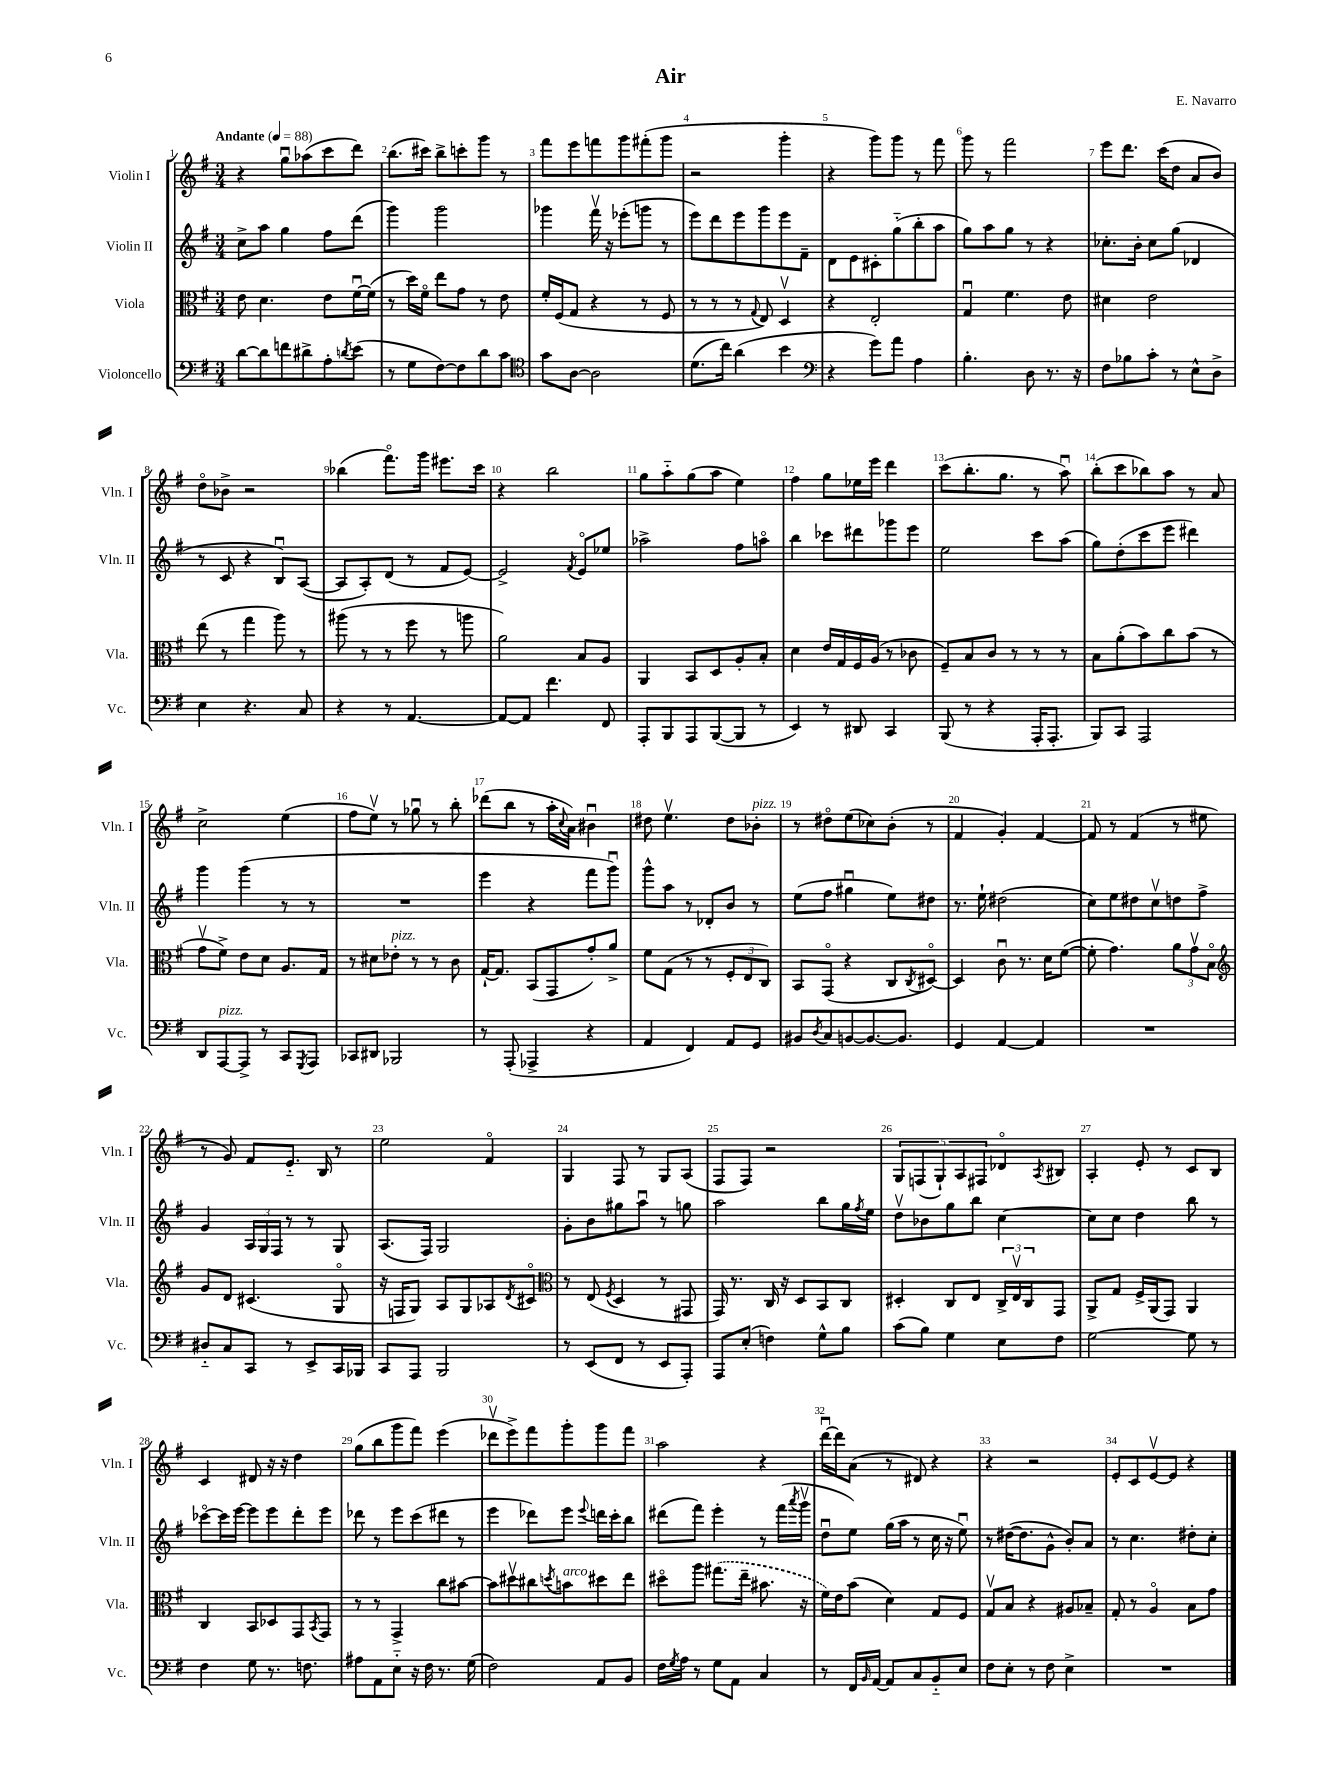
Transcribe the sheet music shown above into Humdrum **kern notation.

**kern	**kern	**kern	**kern
*part4	*part3	*part2	*part1
*staff4	*staff3	*staff2	*staff1
*I"Violoncello	*I"Viola	*I"Violin II	*I"Violin I
*I'Vc.	*I'Vla.	*I'Vln. II	*I'Vln. I
*clefF4	*clefC3	*clefG2	*clefG2
*k[f#]	*k[f#]	*k[f#]	*k[f#]
*M3/4	*M3/4	*M3/4	*M3/4
*MM88	*MM88	*MM88	*MM88
=1	=1	=1	=1
!	!	!	!LO:TX:a:B:t=Andante
[8d\L	8e\	8cc^\L	4r
8d\]	4.d\	8aa\J	.
8fn\	.	4gg\	8ggu\L
8d#X^\	.	.	(8aa-X\
8A'\	8e\L	8ff#\L	8ccc\
8qdn/	.	.	.
(8e\J	[16f#u\L	(8ddd\J	8ddd\J)
.	(16f#\JJ]	.	.
=2	=2	=2	=2
8r	8r	4ggg\)	(8.bb\L
8G\L	16dd\LL)	.	.
.	16f#\JJ	.	16ccc#X\Jk)
[8F#\)	8ee\L	2ggg\	8bb^\L
8F#\]	8g\J	.	8cccn'\
8d\	8r	.	8ggg\J
8c\J	8e\	.	8r
=3	=3	=3	=3
*clefC4	*	*	*
8g\L	16f#'/LL	4ggg-X\	8fff#\L
.	(16F#/J	.	.
[8A\J	8G/J	.	8eee\
2A\]	4r	16fff#v\	8fffn\
.	.	16r	.
.	.	(8eee-X'\L	8ggg\
.	8r	8gggn\J	(8fff#X'\
.	8F#/	8r	8ggg\J
=4	=4	=4	=4
(8.d\L	8r	8eee\L)	2r
.	8r	8ddd\	.
16cc\Jk)	.	.	.
(4a\	8r	8eee\	.
.	8qqG/	.	.
.	8E/)	8ggg\	.
4b\	4Dv/	8eee\	4ggg'\
.	.	8f#~\J	.
=5	=5	=5	=5
*clefF4	*	*	*
4r	4r	8d\L	4r
.	.	8e\	.
8g\L)	2E'/	8c#X'\	8ggg\L)
8a\J	.	(8gg\	8ggg\J
4A\	.	8bb'\	8r
.	.	8aa\J	8fff#\
=6	=6	=6	=6
4.B'\	4Gu/	8gg\L)	8ggg\
.	.	8aa\	8r
.	4.f#\	8gg\J	2fff#\
8D\	.	8r	.
8.r	.	4r	.
.	8e\	.	.
16r	.	.	.
=7	=7	=7	=7
8F#\L	4d#X\	8.cc-X'\L	8eee\L
8B-X\	.	.	8.ddd\J
.	.	16b'\Jk	.
8c'\J	2e\	8cc-\L	.
.	.	.	(16ccc\KL
8r	.	(8gg\J	8dd\J
8E^^\L	.	4d-X/	8a/L
8D^\J	.	.	8b/J)
!!LO:LB:g=z
=8	=8	=8	=8
4E\	(8ee\	8r	8dd\L
.	8r	8c/	8b-X^\J
4.r	4gg\	4r	2r
.	8aa\)	8Bu/L)	.
8C/	8r	([8A/J	.
=9	=9	=9	=9
4r	(8aa#X\	8A/L]	(4bb-X\
.	8r	8A'/)	.
8r	8r	(8d/J	8.fff#\L)
[4.AA/	8ff#\	8r	.
.	.	.	16ggg\Jk
.	8r	8f#/L	8.eee#X\L
.	8aan\	[8e/J)	.
.	.	.	16ccc\Jk
=10	=10	=10	=10
8AA/L_	2a\)	2e^/]	4r
8AA/J]	.	.	.
4.f#\	.	.	2bb\
.	.	8qf#/	.
.	8B/L	8e/L	.
8FF#/	8A/J	8ee-X/J	.
=11	=11	=11	=11
8AAA'/L	4AA/	2aa-X^\	8gg\L
8BBB/	.	.	8aa\
8AAA/	8BB/L	.	(8gg\
([8BBB/	8D/	.	8aa\J
8BBB/J]	8A'/	8ff#\L	4ee\)
8r	8B'/J	8aan\J	.
=12	=12	=12	=12
4EE/)	4d\	4bb\	4ff#\
8r	16e/LL	8ccc-X\L	8gg\L
.	16G/	.	.
8DD#X/	16F#/	8ddd#X\	16ee-X\L
.	(16A/JJ	.	16eee\JJ
4CC/	8r	8ggg-X\	4ddd\
.	8c-X\	8eee\J	.
=13	=13	=13	=13
(8BBB/	8F#~/L)	2ee\	(8ccc\L
8r	8B/	.	8.bb'\
4r	8c/J	.	.
.	.	.	8.gg\J
.	8r	.	.
16AAA'/KL	8r	8ccc\L	8r
8.AAA'/J	.	.	.
.	8r	(8aa\J	8aau\)
=14	=14	=14	=14
8BBB/L)	8B\L	8gg\L)	(8bb'\L
8CC/J	(8a'\	(8dd'\	8ccc\
2AAA/	8b\)	8ccc\	8bb-X\)
.	8cc\	8eee\J	8aa\J
.	(8b\J	4ddd#X\)	8r
.	8r	.	8a/
!!LO:LB:g=z
=15	=15	=15	=15
8DD/L	8gv\L	4ggg\	2cc^\
!LO:TX:a:i:t=pizz.	!	!	!
[8AAA/	8f#^\J)	.	.
8AAA^/J]	8e\L	(4ggg\	.
8r	8d\J	.	.
8CC/L	8.A/L	8r	(4ee\
8qGGG/	.	.	.
8AAA/J	.	8r	.
.	16G/Jk	.	.
=16	=16	=16	=16
8CC-X/L	8r	2.r	8ff#\L
8DD#X/J	8d#X\L	.	8eev\J)
!	!LO:TX:a:i:t=pizz.	!	!
2BBB-X/	8e-X'\J	.	8r
.	8r	.	8gg-Xu\
.	8r	.	8r
.	8c\	.	8bb'\
=17	=17	=17	=17
8r	[16G`/KL	4eee\	(8ddd-X\L
.	8.G/J]	.	.
(8AAA'/	.	.	8bb\J
4AAA-X^/	(8BB/L	4r	8r
.	8GG/	.	16aa'\LL
.	.	.	8qqcc/
.	.	.	16a\JJ)
4r	8g'/)	8fff#\L	4b#Xu\
.	8a^/J	8gggu\J)	.
=18	=18	=18	=18
4AA/	8f#\L	8ggg^^\L	8dd#X\
.	(8G\J	8aa\J	4.eev\
4FF#/)	8r	8r	.
.	8r	8d-X'/L	.
8AA/L	12F#'/L	8b/J	8dd#\L
.	12E/	.	.
!	!	!	!LO:TX:a:i:t=pizz.
8GG/J	.	8r	8b-X'\J
.	12C/J)	.	.
=19	=19	=19	=19
8BB#X/L	8BB/L	(8ee\L	8r
8qD/	.	.	.
8C/	(8GG/J	8ff#\J	8dd#X\L
[8BBn/	4r	4gg#Xu\	(8ee\
8.BB/_	.	.	8cc-X\)
.	8C/L	8ee\L)	(8b'\J
8.BB/J]	.	.	.
.	8qC/	.	.
.	[8D#X/J)	8dd#X\J	8r
=20	=20	=20	=20
4GG/	4D#/]	8.r	4f#/
.	.	16ee`\	.
[4AA/	8cu\	(2dd#X\	4g'/)
.	8.r	.	.
4AA/]	.	.	[4f#/
.	16d\KL	.	.
.	([8f#\J	.	.
=21	=21	=21	=21
2.r	8f#'\]	8cc\L)	8f#/]
.	4.g\)	8ee\	8r
.	.	8dd#X\	(4f#/
.	.	8ccv\	.
.	12a\L	8ddn\	8r
.	12gv\	.	.
.	.	8ff#^\J	8ee#X\
.	12B\J	.	.
!!LO:LB:g=z
=22	=22	=22	=22
*	*clefG2	*	*
8D#X/L	8g/L	4g/	8r
8C/	8d/J	.	8g/)
8CC/J	(4.c#X/	24A/LL	8f#/L
.	.	24G/	.
.	.	24F#/JJ	.
8r	.	8r	8.e/J
8EE^/L	.	8r	.
.	.	.	16B/
16CC/L	8G/	8G/	8r
16BBB-X/JJ	.	.	.
=23	=23	=23	=23
8CC/L	16r	(8.A/L	2ee\
.	16Fn/KL	.	.
8AAA/J	8G/J)	.	.
.	.	16F#/Jk)	.
2BBB/	8A/L	2G/	.
.	8G/	.	.
.	8A-X/	.	4f#/
.	8qd/	.	.
.	8c#X/J	.	.
=24	=24	=24	=24
*	*clefC3	*	*
8r	8r	8g'\L	4G/
(8EE/L	(8E/	8b\	.
.	8qF#/	.	.
8FF#/J	4D/	8gg#X\	8F#/
8r	.	8aau\J	8r
8EE/L	8r	8r	8G/L
8AAA'/J)	8GG#X/	8ggn\	(8A/J
=25	=25	=25	=25
8AAA/L	16GG/)	2aa\	8F#/L
.	8.r	.	.
(8E'/J	.	.	8F#/J)
4Fn\)	16C/	.	2r
.	16r	.	.
.	8D/L	.	.
8G^^\L	8BB/	8bb\L	.
8B\J	8C/J	16gg\L	.
.	.	8qff#/	.
.	.	16ee\JJ	.
=26	=26	=26	=26
(8c\L	4D#X'/	8ddv\L	10G/L
.	.	.	(10Fn/
8B\J)	.	8b-X\	.
.	.	.	10G`/)
4G\	8C/L	8gg\	.
.	.	.	10A/
.	8E/J	8bb\J	.
.	.	.	10F#X/
8E\L	24C^/LL	[4cc\	8d-X/
.	24Ev/	.	.
.	24C/J	.	.
.	.	.	8qA/
8F#\J	8GG/J	.	8B#X/J
=27	=27	=27	=27
[2G\	8AA^/L	8cc\L]	4A'/
.	8G/J	8cc\J	.
.	16F#^/LL	4dd\	8e'/
.	(16AA/J	.	.
.	8GG/J)	.	8r
8G\]	4AA/	8bb\	8c/L
8r	.	8r	8B/J
!!LO:LB:g=z
=28	=28	=28	=28
4F#\	4C/	[8ccc-X\L	4c/
.	.	16ccc-\L]	.
.	.	[16eee\JJ	.
8G\	8BB/L	8eee\L]	8d#X/
8.r	8D-X/	8eee\	16r
.	.	.	16r
.	8GG/	8ddd'\	4dd\
8.Fn\	.	.	.
.	8qBB/	.	.
.	8GG/J	8eee\J	.
=29	=29	=29	=29
8A#X\L	8r	8ddd-X\	(8gg\L
8AA\	8r	8r	8bb\
8E\J	4GG^/	8eee\L	8ggg\
16r	.	(8ccc\	8fff#\J)
16F#\	.	.	.
8.r	8cc\L	8ddd#X\J	(4eee\
.	[8b#X\J	8r	.
(16G\	.	.	.
=30	=30	=30	=30
2F#\)	8b#\L]	4eee\	8ddd-Xv\L
.	8dd#Xv\	.	8eee^\)
.	8cc#X\	8ddd-X\L)	8fff#\
.	8qddn/	.	.
!	!LO:TX:a:i:t=arco	!	!
.	8bn\	8eee\J	8ggg'\
.	.	8qqeee/	.
8AA/L	8dd#X\	16dddn\LL	8ggg\
.	.	16ccc'\J	.
8BB/J	8ee\J	8bb\J	8fff#\J
=31	=31	=31	=31
16F#\LL	8dd#X\L	(8ddd#X\L	2aa\
8qG/	.	.	.
16A\JJ	.	.	.
8r	8aa\J	8fff#\J)	.
8G\L	(8.gg#X\L	4eee'\	.
8AA\J	.	.	.
.	16ee~\Jk	.	.
4C/	8.b#X\	8r	4r
.	.	(16fff#\LL	.
.	.	8qaaa/	.
.	16r	16gggv\JJ	.
=32	=32	=32	=32
8r	16f#\LL)	8ddu\L	[16dddu\LL
.	16e\J	.	16ddd\J]
16FF#/LL	(8b\J	8ee\J)	(8a\J
16qqBB/	.	.	.
[16AA/JJ	.	.	.
8AA/L]	4d\)	(16gg\LL	8r
.	.	16aa\JJ	.
8C/	.	8r	8d#X/)
8BB/	8G/L	16cc\	4r
.	.	16r	.
8E/J	8F#/J	8eeu\)	.
=33	=33	=33	=33
8F#\L	8Gv/L	8r	4r
8E'\J	8B/J	([16dd#X\KL	.
.	.	8.dd#\]	.
8r	4r	.	2r
8F#\	.	8g^^\J	.
4E^\	8A#X/L	8b'/L)	.
.	8B-X~/J	8a/J	.
=34	=34	=34	=34
2.r	8G'/	8r	8e'/L
.	8r	4.cc\	8c/
.	4A/	.	[8ev/
.	.	.	8e/J]
.	8B\L	8dd#X'\L	4r
.	8g\J	8cc'\J	.
==	==	==	==
*-	*-	*-	*-
